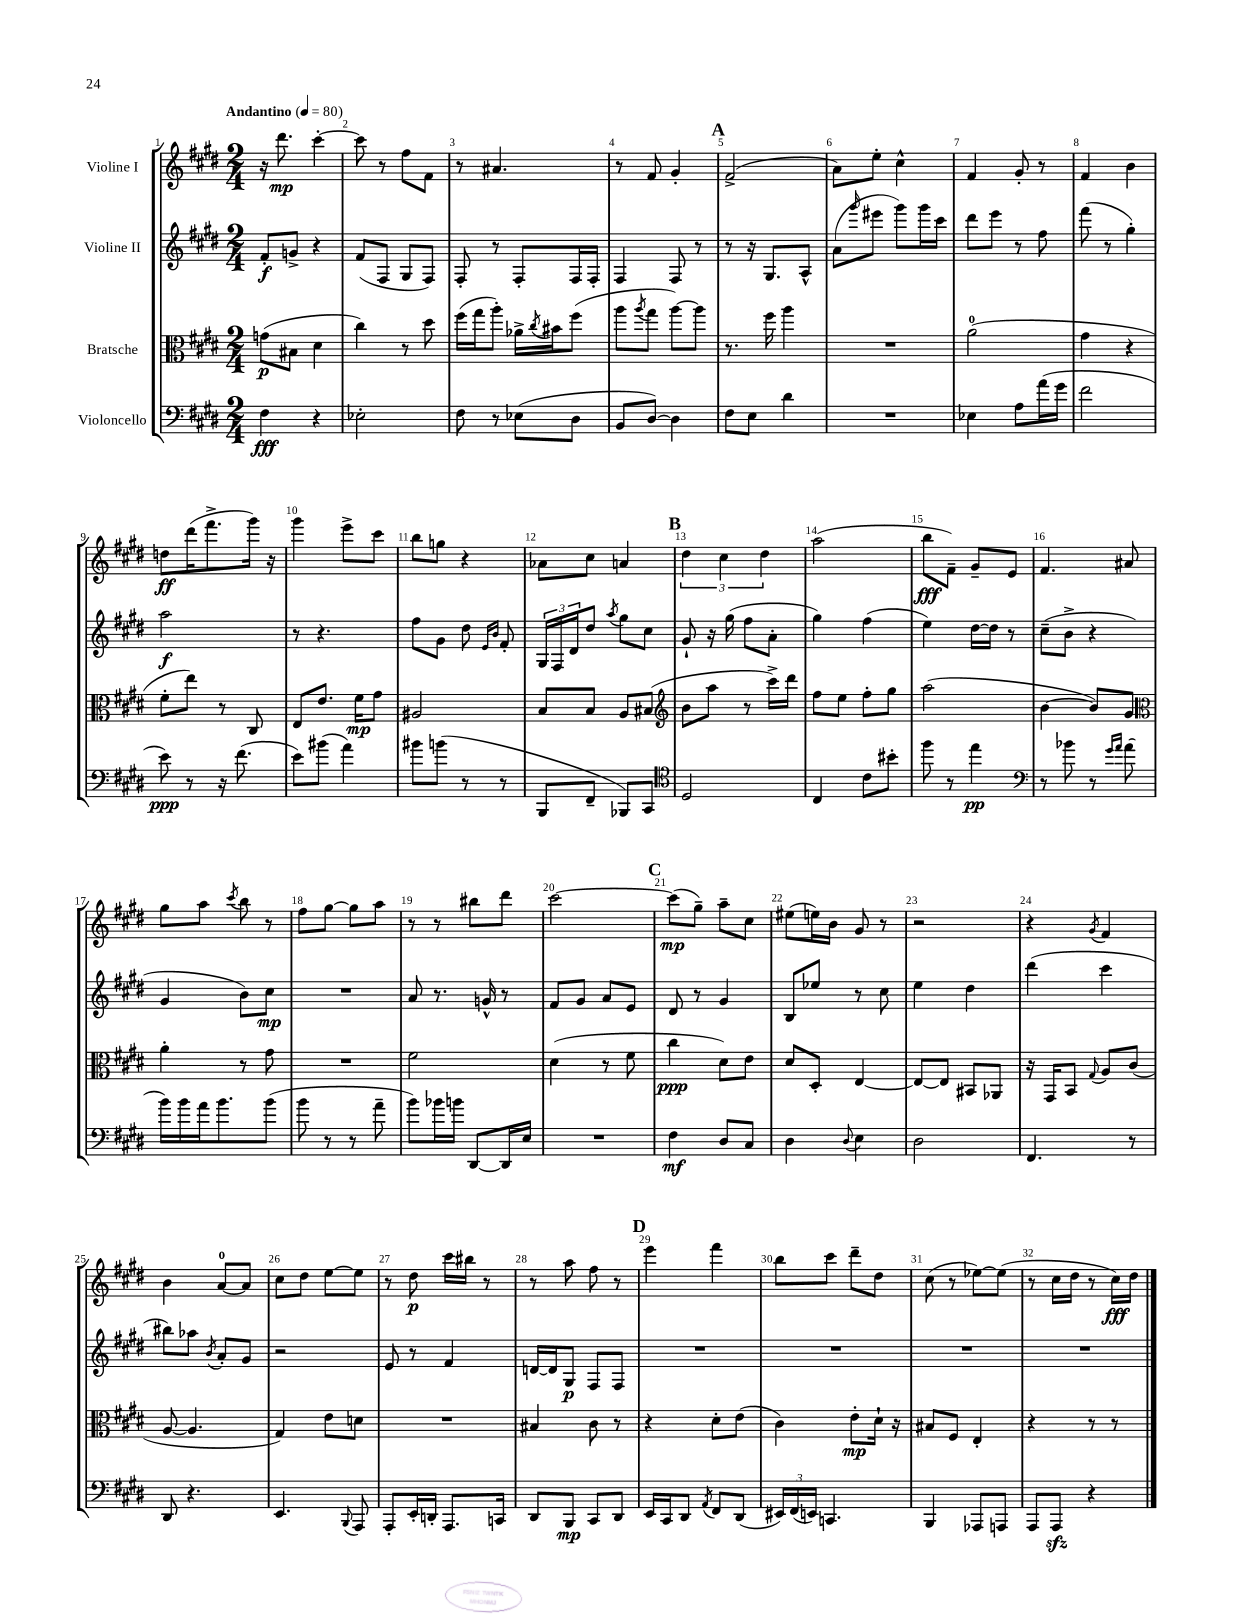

**kern	**kern	**kern	**kern
*staff4	*staff3	*staff2	*staff1
*clefF4	*clefC3	*clefG2	*clefG2
*k[f#c#g#d#]	*k[f#c#g#d#]	*k[f#c#g#d#]	*k[f#c#g#d#]
*M2/4	*M2/4	*M2/4	*M2/4
*MM80	*MM80	*MM80	*MM80
4F#	(8g	8f#'	16r
.	.	.	8.ddd#
.	8B#	8g^	.
4r	4d#	4r	[4ccc#'
=	=	=	=
2E-'	4cc#)	(8f#	8ccc#]
.	.	8F#	8r
.	8r	8G#	8ff#
.	8dd#	8F#)	8f#
=	=	=	=
8F#	(16ff#	8F#'	8r
.	16gg#	.	.
8r	8aa')	8r	4.a#
(8E-	16a-^	8F#'	.
.	8qcc#	.	.
.	16b#	.	.
8D#	(8ff#	16F#	.
.	.	16F#'	.
=	=	=	=
8BB	8aa	4F#	8r
.	8qaa	.	.
[8D#)	8gg#	.	8f#
4D#]	[8aa)	8F#	4g#'
.	8aa]	8r	.
=	=	=	=
8F#	8.r	8r	(2f#^
8E	.	16r	.
.	16ff#	8.G#	.
4d#	4aa	.	.
.	.	8A^^	.
=	=	=	=
2r	2r	(8a	8a)
.	.	16qqggg#	.
.	.	8eee#	8ee'
.	.	8ggg#)	4cc#^^
.	.	16ggg#	.
.	.	16ccc#	.
=	=	=	=
4E-	(2a	8ddd#	4f#
.	.	8eee	.
8A	.	8r	8g#'
(16a	.	8ff#	8r
16g#	.	.	.
=	=	=	=
2f#	4g#	(8fff#	4f#
.	.	8r	.
.	4r	4gg#')	4b
=	=	=	=
8e)	8f#'	2aa	8dd
8r	8ee)	.	(16ddd#
.	.	.	8.fff#^
16r	8r	.	.
(8.f#	.	.	.
.	8C#	.	16ggg#)
.	.	.	16r
=	=	=	=
8e)	8E	8r	4ggg#
(8b#	8.e	4.r	.
4a)	.	.	8eee^
.	16f#	.	.
.	8g#	.	8ccc#
=	=	=	=
8b#	2A#	8ff#	8bb
(8b	.	8g#	8gg
8r	.	8dd#	4r
.	.	16qqe	.
.	.	16qqb	.
8r	.	8f#'	.
=	=	=	=
8BBB	8B	24G#	8a-
.	.	24F#	.
.	.	24d#	.
8FF#~	8B	8dd#	8cc#
.	.	8qaa	.
8BBB-)	8A	8gg#	4a
8CC#	(8B#	8cc#	.
=	=	=	=
*clefC4	*clefG2	*	*
2D#	8b	8g#`	6dd#
.	8aa	16r	.
.	.	.	6cc#
.	.	(16gg#	.
.	8r	8ff#	.
.	.	.	6dd#
.	16ccc#^)	8a'	.
.	16ddd#	.	.
=	=	=	=
4C#	8ff#	4gg#)	(2aa
.	8ee	.	.
8c#	8ff#'	(4ff#	.
8b#'	8gg#	.	.
=	=	=	=
8ff#	(2aa	4ee)	8bb
8r	.	.	8f#~)
4ee	.	[16dd#	8g#~
.	.	16dd#]	.
.	.	8r	8e
=	=	=	=
*clefF4	*	*	*
8r	[4b	(8cc#~	4.f#
8b-	.	8b^	.
8r	8b])	4r	.
16qqg#	.	.	.
16qqa	.	.	.
(8a	8g#	.	8a#
=	=	=	=
*	*clefC3	*	*
16b)	4a'	4g#	8gg#
16b	.	.	.
16a	.	.	8aa
8.b	.	.	.
.	.	.	8qccc#
.	8r	8b)	8bb
(8b	8g#	8cc#	8r
=	=	=	=
8b	2r	2r	8ff#
8r	.	.	[8gg#
8r	.	.	8gg#]
8a~	.	.	8aa
=	=	=	=
8b)	2f#	8a	8r
16b-	.	8.r	8r
16b	.	.	.
[8DD#	.	.	8bb#
.	.	16g^^	.
16DD#]	.	8r	8ddd#
16E	.	.	.
=	=	=	=
2r	(4d#	8f#	[2ccc#
.	.	8g#	.
.	8r	8a	.
.	8f#	8e	.
=	=	=	=
4F#	4cc#	8d#	(8ccc#]
.	.	8r	8gg#~)
8D#	8d#)	4g#	8aa~
8C#	8e	.	8cc#
=	=	=	=
4D#	8d#	8B	(8ee#
.	8D#'	8ee-	16ee)
.	.	.	16b
8qqD#	.	.	.
4E	[4E	8r	8g#
.	.	8cc#	8r
=	=	=	=
2D#	8E_	4ee	2r
.	8E]	.	.
.	8BB#	4dd#	.
.	8AA-	.	.
=	=	=	=
4.FF#	16r	(4ddd#	4r
.	16GG#	.	.
.	8BB	.	.
.	8qqG#	.	8qg#
.	8A	4ccc#	4f#
8r	(8c#	.	.
=	=	=	=
8DD#	[8A	8bb#)	4b
4.r	4.A]	8aa-	.
.	.	8qb	.
.	.	8a'	[8a
.	.	8g#	8a]
=	=	=	=
4.EE	4G#)	2r	8cc#
.	.	.	8dd#
.	8e	.	[8ee
8qqBBB	.	.	.
8AAA	8d	.	8ee]
=	=	=	=
8AAA'	2r	8e	8r
16EE'	.	8r	8dd#
16DD'	.	.	.
8.AAA	.	4f#	16ccc#
.	.	.	16bb#
.	.	.	8r
16CC	.	.	.
=	=	=	=
8DD#	4B#	[16d	8r
.	.	16d]	.
8BBB	.	8G#	8aa
8CC#	8c#	8F#	8ff#
8DD#	8r	8F#	8r
=	=	=	=
16EE	4r	2r	4eee
16CC#	.	.	.
8DD#	.	.	.
8qAA	.	.	.
8FF#	8d#'	.	4fff#
(8DD#	(8e	.	.
=	=	=	=
24EE#)	4c#)	2r	8bb
(24FF#	.	.	.
24EE)	.	.	.
4.CC	.	.	8ccc#
.	8e'	.	8ddd#~
.	16d#`	.	8dd#
.	16r	.	.
=	=	=	=
4BBB	8B#	2r	(8cc#
.	8F#	.	8r
8AAA-	4E'	.	[8ee-)
8AAA	.	.	(8ee-]
=	=	=	=
8AAA	4r	2r	8r
8AAA	.	.	16cc#
.	.	.	16dd#
4r	8r	.	8r
.	8r	.	16cc#)
.	.	.	16dd#
==	==	==	==
*-	*-	*-	*-
